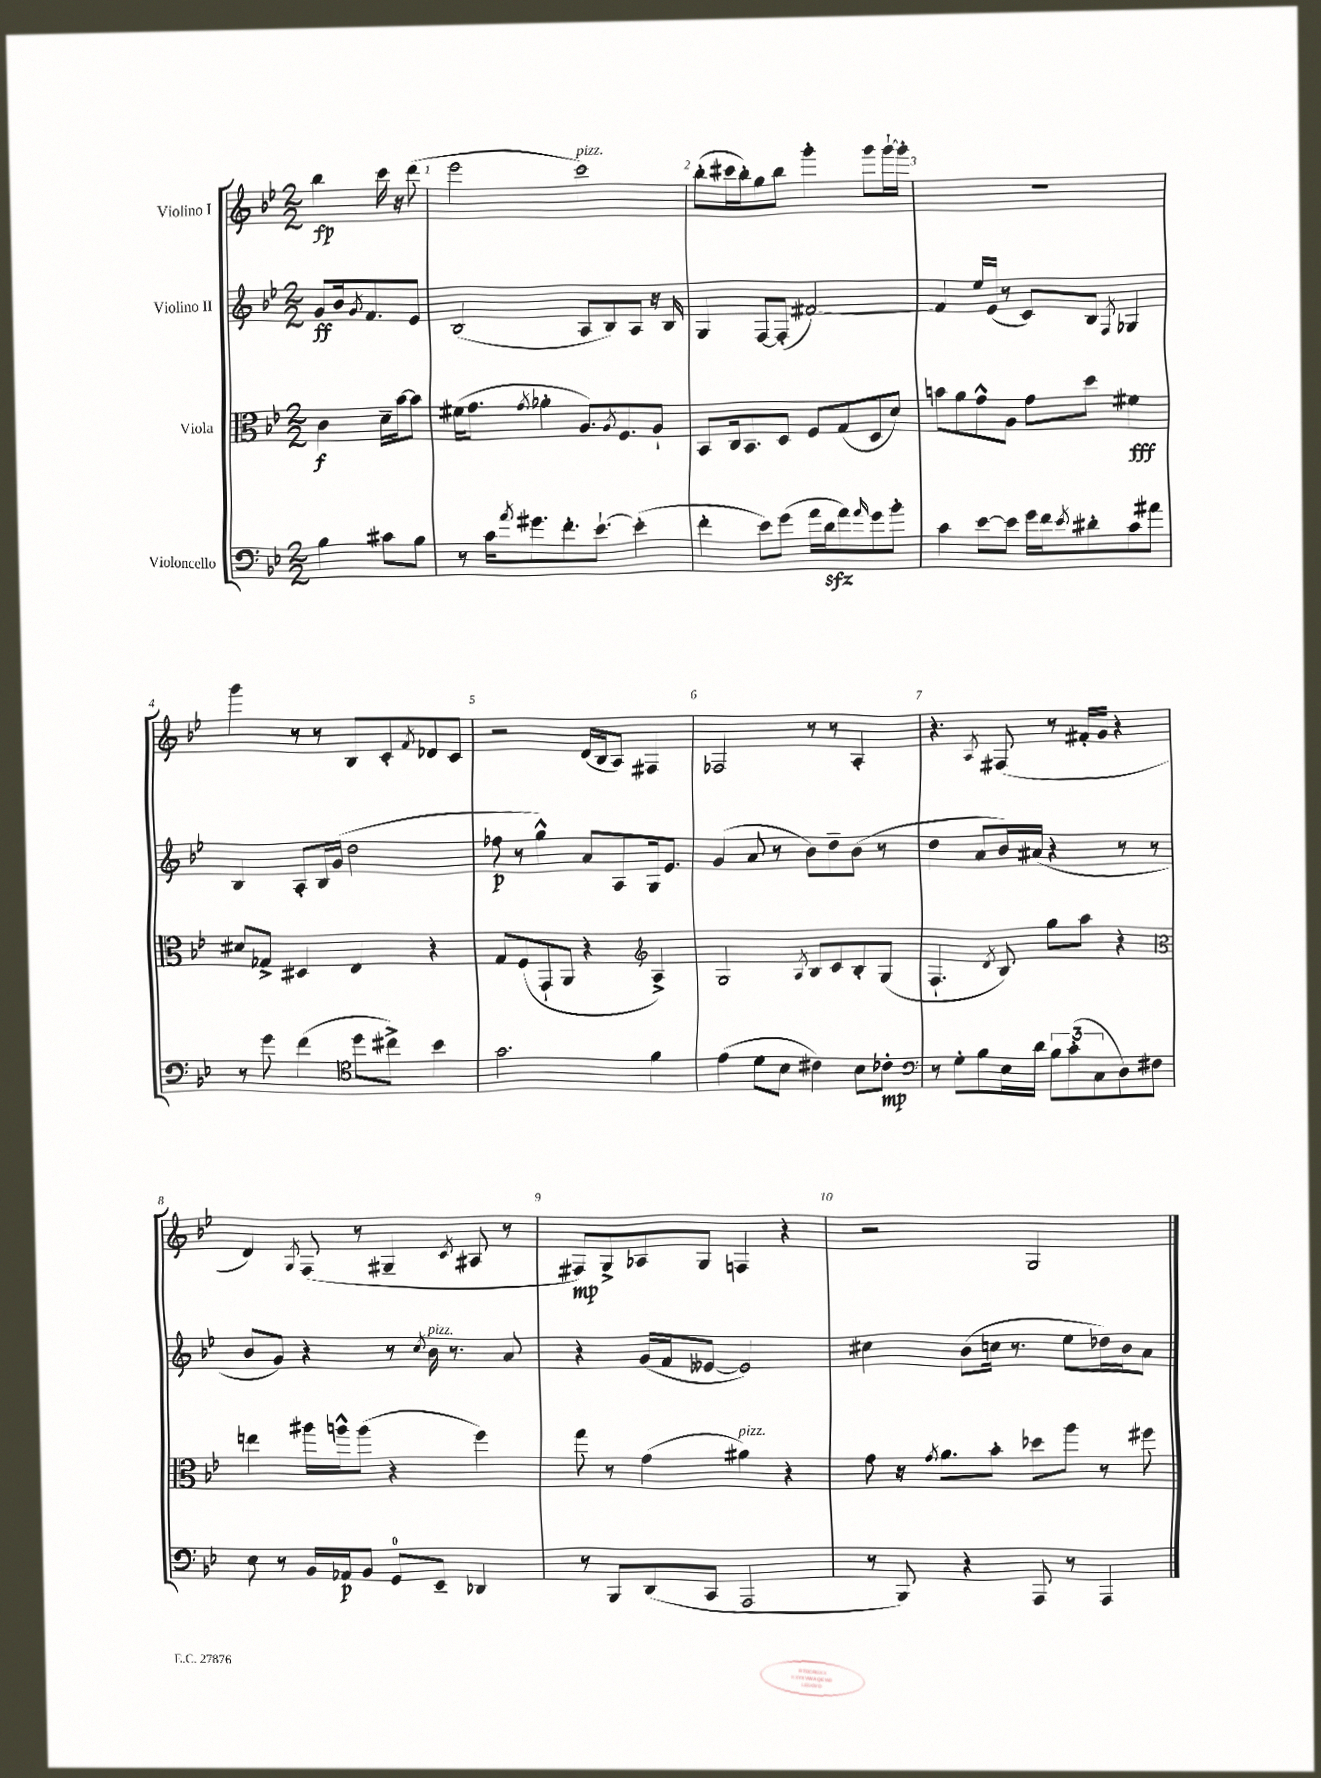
<<
\new StaffGroup <<
\new Staff = "s0" \with { instrumentName = "Violino I" } {
    \clef treble \key bes \major \numericTimeSignature \time 2/2 \partial 2
    bes''4\fp c'''16 r16 d'''8( |
    ees'''2 c'''2^\markup { \italic "pizz." }) |
    bes''8-.( cis'''16 bes''16-.) g''8 bes''8 g'''4-. g'''8 g'''16~-! g'''16-. |
    R1 |
    g'''4 r8 r8 bes8 c'8-. \acciaccatura { f'8 } des'8 c'8 |
    r2 d'16( bes16 a8) fis4 |
    fes2 r8 r8 a4-. |
    r4. \acciaccatura { a8 } fis8( r8 fis'16-. g'16 r4 |
    d'4) \acciaccatura { g8 } f8( r8 gis4-- \acciaccatura { c'8 } ais8 r8 |
    fis8\mp) g8-> aes8 g8 f4 r4 |
    r2 g2 \bar "|." |
}
\new Staff = "s1" \with { instrumentName = "Violino II" } {
    \clef treble \key bes \major \numericTimeSignature \time 2/2 \partial 2
    g'8\ff bes'16 \acciaccatura { g'8 } f'8. ees'8 |
    bes2( a8 bes8) a8 r16 bes16 |
    g4 f8~ f8-.( fis'2~) |
    fis'4 ees''16 ees'16( r8 c'8) bes8 \acciaccatura { f8 } ges4 |
    bes4 a8-. bes16 g'16( d''2 |
    fes''8\p r8 g''4-^) a'8 a8 g16 ees'8. |
    g'4( a'8 r8 bes'8) d''8-- bes'8( r8 |
    d''4 a'8 bes'16) ais'16( r4 r8 r8 |
    bes'8 g'8) r4 r8 \acciaccatura { c''8 } bes'16^\markup { \italic "pizz." } r8. a'8 |
    r4 g'16( f'16 eeses'8~ eeses'2) |
    cis''4 bes'8( c''16 r8. ees''8 des''16) bes'16 a'8 \bar "|." |
}
\new Staff = "s2" \with { instrumentName = "Viola" } {
    \clef alto \key bes \major \numericTimeSignature \time 2/2 \partial 2
    c'4\f d'16-- bes'16~ bes'8 |
    fis'16( g'8. \acciaccatura { g'8 } aes'4-. a8.) \acciaccatura { a8 } f8. a8-! |
    bes,8 c16 bes,8. d8 f8 g8( d8 d'8) |
    b'8 a'8 g'8-^ a8 g'8 d''8 fis'4\fff |
    dis'8 ges8-> dis4 ees4 r4 |
    g8 f8( g,8-! a,8 r4 \clef treble a4->) |
    g2 \acciaccatura { a8 } bes8 c'8 bes8-. g8( |
    f4.-! \acciaccatura { d'8 } bes8) g''8 a''8 r4 |
    \clef alto e''4 ais''16 a''16-^ a''8( r4 f''4) |
    g''8 r8 g'4( ais'4^\markup { \italic "pizz." }) r4 |
    g'8 r16 \acciaccatura { g'8 } a'8. bes'8-. des''8 a''8 r8 fis''8 \bar "|." |
}
\new Staff = "s3" \with { instrumentName = "Violoncello" } {
    \clef bass \key bes \major \numericTimeSignature \time 2/2 \partial 2
    bes4 cis'8 bes8 |
    r8 c'16 \acciaccatura { a'8 } gis'8. f'8.-. ees'8.~-! ees'4-.( |
    f'4-. ees'8) g'8( a'16 d'16\sfz a'8) \grace { a'16 } g'8 bes'8-. |
    c'4 ees'8~ ees'8 g'16 f'16 \acciaccatura { ees'8 } dis'8-. c'8 ais'8 |
    r8 g'8 f'4( \clef tenor d''8 cis''8->) bes'4 |
    g'2. f'4 |
    ees'4( d'8 bes8 cis'4) bes8 ces'8-.\mp |
    \clef bass r8 g8-. bes8 ees16 d'16 \tuplet 3/2 { bes8 c'8-.( c8 } d8) fis8 |
    ees8 r8 bes,16 aes,16\p bes,8 g,8-0 ees,8-- des,4 |
    r8 bes,,8 d,8( c,8 a,,2 |
    r8 bes,,8) r4 a,,8 r8 a,,4 \bar "|." |
}
>>
>>
\layout { \context { \Score \override BarNumber.break-visibility = ##(#f #t #t) barNumberVisibility = #all-bar-numbers-visible } }
